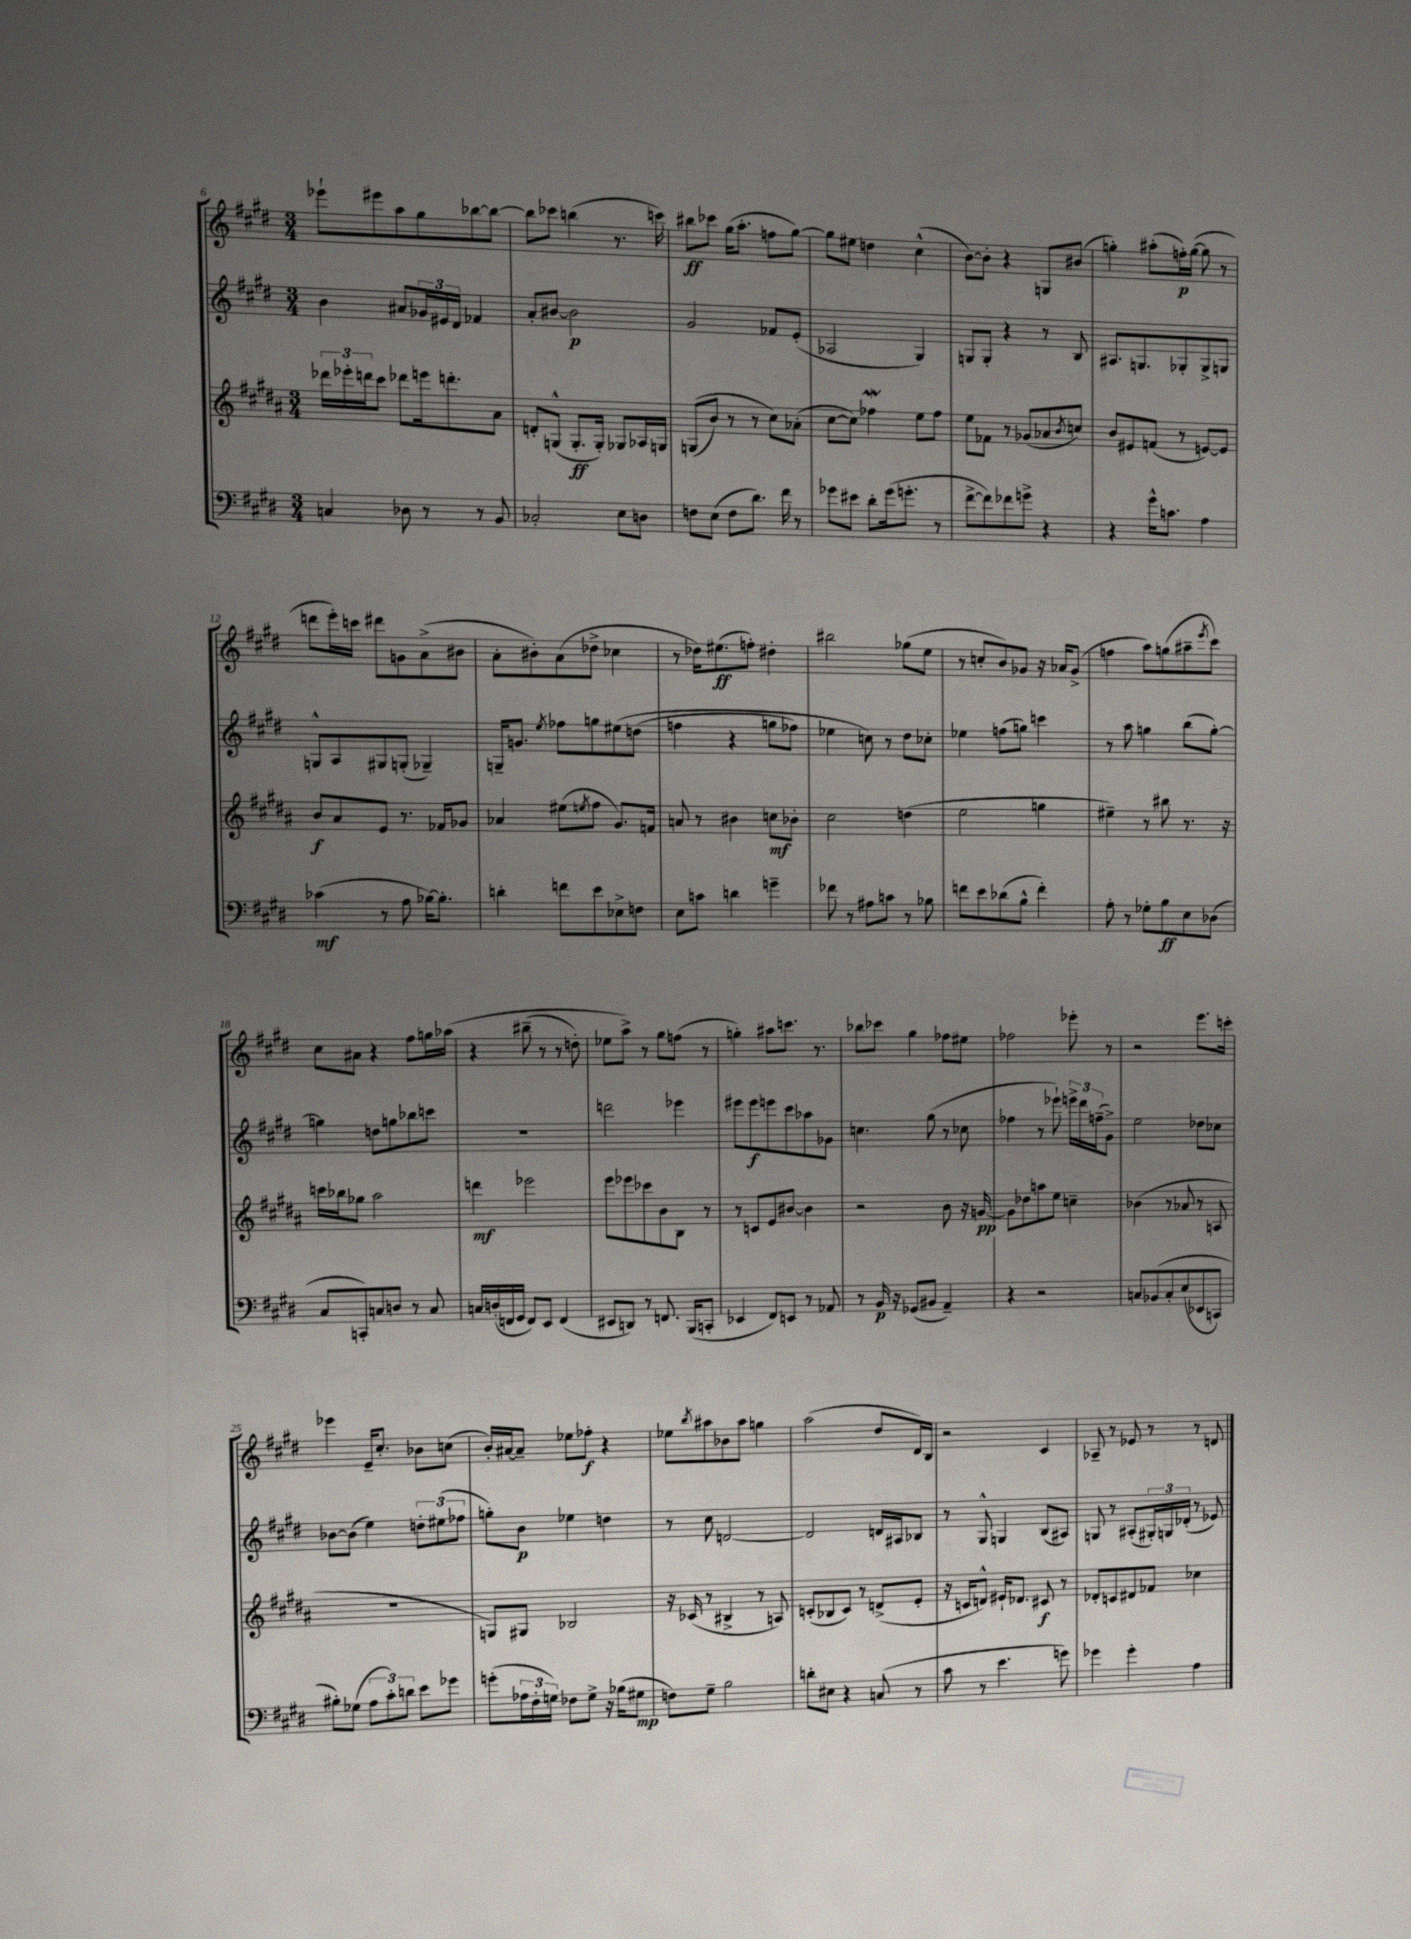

**kern	**kern	**kern	**kern
*staff4	*staff3	*staff2	*staff1
*clefF4	*clefG2	*clefG2	*clefG2
*k[f#c#g#d#]	*k[f#c#g#d#a#]	*k[f#c#g#d#]	*k[f#c#g#d#]
*M3/4	*M3/4	*M3/4	*M3/4
4C/	24ddd-\LL	4b\	8eee-`\L
.	24eee-'\	.	.
.	24ddd\J	.	.
.	8ccc#\J	.	8eee#\
8D-\	8ddd-\L	8a#/L	8aa\
8r	16eee\k	24g-/L	8gg#\
.	.	24e#/	.
.	8.ddd'\	.	.
.	.	24d#/JJ	.
8r	.	4f-/	[8bb-\
8BB/	8a#\J	.	8bb-\_J
=	=	=	=
2C-'/	8d'/L	8a'/L	8bb-\]L
.	(8G^^/J	[8b#/J	8ccc-\J
.	8.G'/L	2b#\]	(4bb\
.	16G'/Jk)	.	.
8E\L	8G-/L	.	8.r
8D\J	16A-/L	.	.
.	16G/JJ	.	16ccc\)
=	=	=	=
8F\L	&((8G/L	2g#/	8bb#\L
(8E\J	8b/J)	.	8ccc-\J
8F\L	8r	.	(16gg#\LK
.	.	.	8.aa'\J
8.d#\J)	8r	.	.
.	8cc#\L&)	8f-/L	8ff\L
16f#\	.	.	.
8r	(8a-'\J	(8e'/J	[8gg#\J)
=	=	=	=
8g-\L	[8cc#\L	2A-/	8gg#\]L
8e#\J	8cc#\]J)	.	8ee#\J
8d#'\L	4ff-\	.	4dd\
(16g-\k	.	.	.
8.g'\J	.	.	.
.	8ee\L	4G#/)	(4cc#^^\
8r	8ff-\J	.	.
=	=	=	=
[8f#^\L	8ee\L	8G/L	[8b\L)
8f#\])	8f-\J	8G'/J	8b'\]J
8f-\	8r	4r	4r
8g^\J	(8g-/L	.	.
4r	8a-/	8r	8G/L
.	8qb/	.	.
.	8cc/J)	8B/	(8b#/J
=	=	=	=
4r	8b/L	8.A#/L	4gg'\)
.	8e#/	.	.
.	.	8.G/	.
16g#^^\LK	(8f/J	.	(8aa#'\L
8.c\J	.	.	.
.	8r	8G-'/	16ff'\L)
.	.	.	([16gg\JJ
4A\	[8e/L)	8G-^/	8gg\]
.	8e/]J	8G/J	8r
=	=	=	=
(4c-\	8b/L	8G^^/L	8ddd\L
.	8a#/	8A/	16eee'\L)
.	.	.	16ccc\JJ
8r	8e/J	8G#/	8ddd#\L
8A\	8.r	(8G'/J	8g\
[16B-\LK)	.	4G-~/)	(8a^\
8.B-'\]J	16f-/LK	.	.
.	8g-/J	.	8b#\J
=	=	=	=
4d'\	4a-/	16G~/LK	8a'\L
.	.	8.g/J	.
.	.	.	8b#'\)
.	.	8qee/	.
8f\L	(8ee#\L	8ff-\L	(8a\
.	8qee/	.	.
8e\	8ff#\J	8gg\	8dd-^\J
8E-^\	8.g#/L)	&(8ee#\	4cc-\
8F\J	.	(8dd\J	.
.	16f/Jk	.	.
=	=	=	=
8E\L	8a/	4ff\	8r
8c\J	8r	.	16dd-\LK)
.	.	.	(8.ee#\
4d\	4b#\	4r	.
.	.	.	8ff'\J)
4g~\	8cc\L	8gg\L	4dd#'\
.	8b-'\J	8ff-\J)	.
=	=	=	=
8f-\	2cc#\	4ee-\	2bb#\
8r	.	.	.
8A#\L	.	8cc\&)	.
8c\J	.	8r	.
8r	(4dd\	8dd#\L	(8gg-\L
8B-\	.	8cc-'\J	8ee\J
=	=	=	=
8f\L	2ee\	4ee-\	8r
8e\	.	.	8cc'/L
(8d-\	.	(8ff\L	8b/)
8B^^\J	.	8gg\J)	8g-/J
4f'\)	4gg\	4ccc\	16r
.	.	.	16a-/LK
.	.	.	(8g-^/J
=	=	=	=
8A'\	4ee#~\)	8r	4ff\
8r	.	8aa\	.
8G-'\L	8r	4gg\	8aa\L)
8B\	8bb#\	.	(8gg\
8E\	8.r	(8bb\L	8aa#~\
.	.	.	8qeee/
(8D-\J	.	[8gg'\J)	8ccc#\J)
.	16r	.	.
=	=	=	=
8C#/L	16ccc\LL	4gg\]	8cc#\L
.	16bb-\J	.	.
8CC'/)	8gg-\J	.	8a#\J
8C/	2aa#\	8dd\L	4r
8D/J	.	8gg\	.
8r	.	8bb-\	8ff#\L
8C/	.	8ccc\J	16gg\L
.	.	.	&(16aa-\JJ
=	=	=	=
16C/LL	4ddd\	2.r	4r
(16D'/	.	.	.
16FF/	.	.	.
16GG#/JJ	.	.	.
8FF/L)	2eee-\	.	(8bb#~\
8EE/J	.	.	8r
(4FF/	.	.	8r
.	.	.	8dd'\)
=	=	=	=
8EE#/L	8eee\L	2ddd\	8ee-\L
8DD/J)	8eee-\	.	8aa^\J&)
8r	8ccc-\	.	8r
8.FF/	8b\	.	8gg#\L
.	8B\J	4eee-\	(8ff\J
(16BBB/LK	.	.	.
8CC'/J	8r	.	8r
=	=	=	=
4EE-/	8r	8eee#\L	4gg'\)
.	8c/L	8eee#\	.
8FF#/L)	8e/	8eee\	8aa#\L
8EE/J	[8b#/J	8ccc#\	8.ccc\J
8r	4b#\]	8aa-\	.
.	.	.	8.r
8AA-/	.	8g-\J	.
=	=	=	=
8r	2r	4.cc\	8bb-\L
16BB/	.	.	8ccc-\J
16r	.	.	.
(8GG-/L	.	.	4gg#\
8BB#/J	.	(8gg#\	.
4AA~/)	8b\	8r	8ff-\L
.	16r	8cc-\	8ee#\J
.	[16g/	.	.
=	=	=	=
4r	8g\]L	4ff-\	2ff-\
.	8dd-\	.	.
2r	8aa\	8r	.
.	8ee\J	8eee-`\)	.
.	4cc~\	24eee^\LL	8eee-'\
.	.	24ddd#\	.
.	.	(24ff~\J	.
.	.	8g#^\J)	8r
=	=	=	=
8C/L	(4b-\	2ee\	2r
&(8BB-/	.	.	.
8C'/	8r	.	.
(8E/	8a-/	.	.
8EE-/	8r	8dd-\L	8.eee\L
8CC/J)	8A/	8cc-\J	.
.	.	.	16ccc'\Jk
=	=	=	=
8B#'\L&)	2.r	[8b-\L	4eee-\
(8G-\J	.	(8b-\]J	.
12A\L	.	4ee\)	16e~/LK
.	.	.	8.cc#'/J
12c#'\)	.	.	.
12d\J	.	.	.
8e\L	.	12dd'\L	8b-\L
.	.	(12ee#\	.
8g-\J	.	.	(8cc\J
.	.	12ff-\J	.
=	=	=	=
(8g'\L	8G/L)	8gg'\L)	16b'/LL)
.	.	.	[16a#/J
24A-\L	8G#/J	8b\J	8a#~/]J
24F#'\	.	.	.
24G\JJ)	.	.	.
8F-\L	2B-/	4ee-\	8ee-\L
8G^\J	.	.	8ff-'\J
16r	.	4dd\	4r
(16B-\LK	.	.	.
8G#\J	.	.	.
=	=	=	=
8F\L)	16r	8r	8ee-\L
.	(16c-/	.	.
.	.	.	8qbb/
8G#~\J	8r	8cc#\	8aa#\
2B\	4B#^/	[2d/	8b-\
.	.	.	8aa#\J
.	8r	.	4gg\
.	8A/)	.	.
=	=	=	=
8d'\L	(8c'/L	2d/]	(2aa\
8E#\J	8B-/	.	.
4r	8c/J)	.	.
.	8r	.	.
(8C/	(8d^/L	16d/LL	8dd#/L
.	.	16A#/J	.
8r	8e'/J	8B-/J	16d#/L)
.	.	.	16B/JJ
=	=	=	=
8c#\	16r	8r	2r
.	16c/LK	.	.
8r	8d^^/J)	8G#^^/	.
4.e\	16e#`/LK	4G/	.
.	8.d-/J	.	.
.	8c#/	(8B/L	4c#/
8g\)	8r	8A#/J)	.
=	=	=	=
4g-\	8d-'/L	8G/	8A-~/
.	8c/	8r	8r
4g-'\	8d#/	(8A#'/L	8e-/
.	8f-/J	24G#'/L)	8r
.	.	24G/	.
.	.	(24d-'/JJ	.
4A\	4cc-\	8r	8r
.	.	8e-/)	8d/
==	==	==	==
*-	*-	*-	*-
